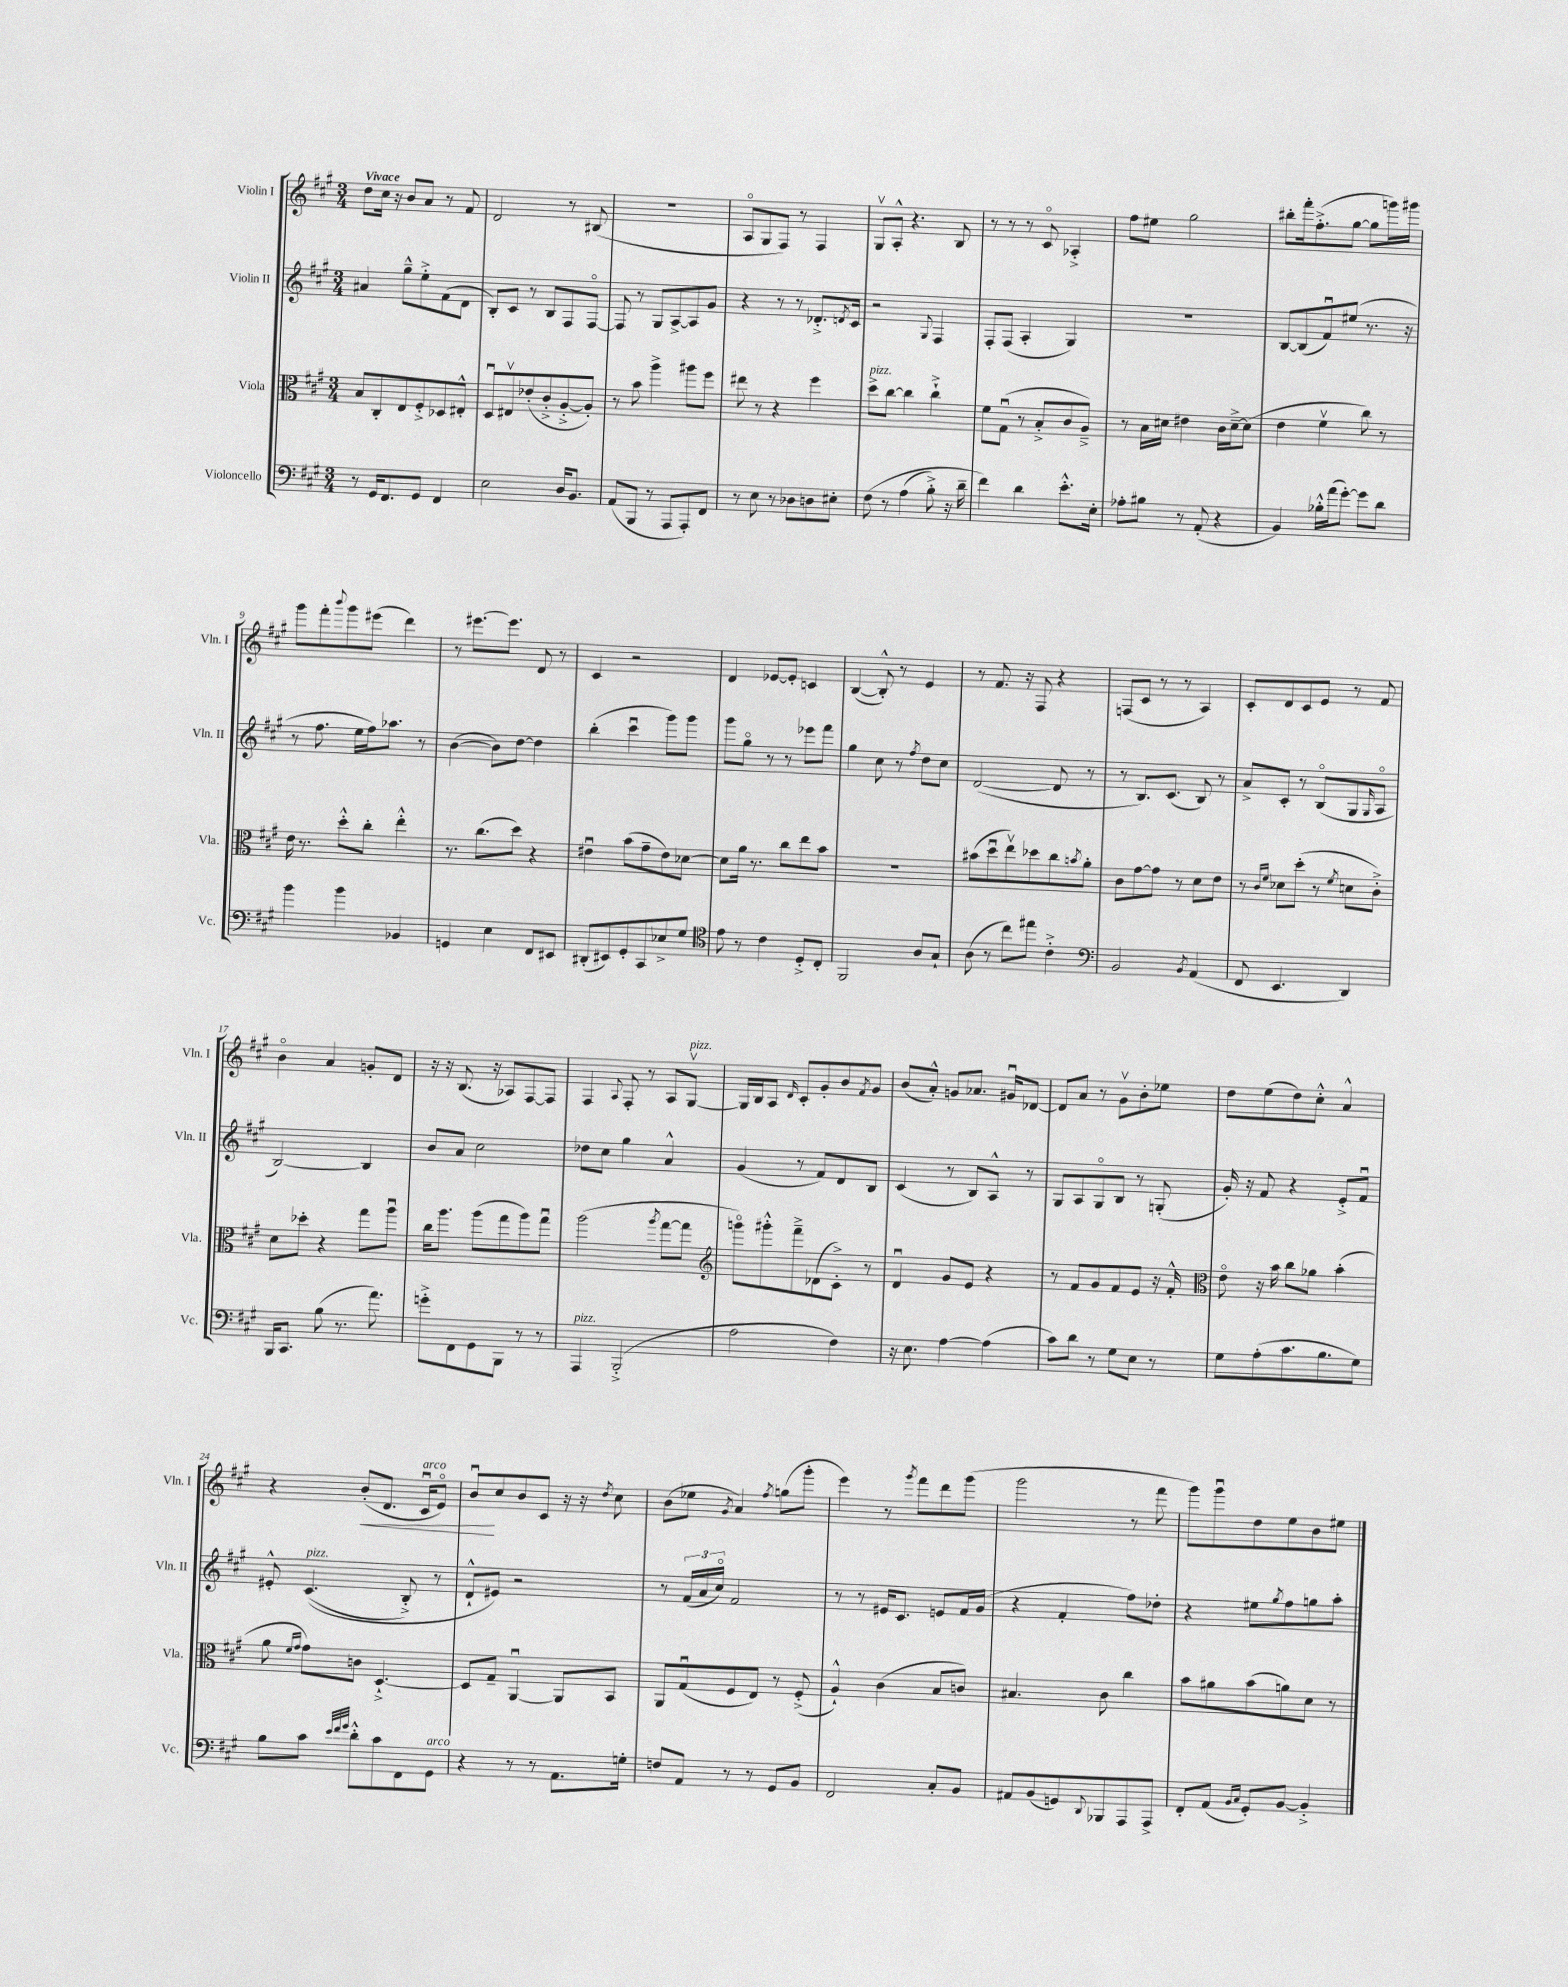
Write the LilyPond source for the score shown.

<<
\new StaffGroup <<
\new Staff = "s0" \with { instrumentName = "Violin I" shortInstrumentName = "Vln. I" } {
    \clef treble \key a \major \numericTimeSignature \time 3/4 \tempo "Vivace"
    d''8 cis''16 r16 b'8 a'8 r8 fis'8 |
    d'2 r8 bis8( |
    R2. |
    a8\flageolet gis8 fis8) r8 fis4 |
    gis8\upbow a8-.-^ r4. b8 |
    r8 r8 r8 cis'8\flageolet aes4-.-> |
    fis''8 eis''8 gis''2 |
    bis''8-. fis'''16-. fis''8.-.->( gis''8~ gis''8 g'''16) gis'''16 |
    gis'''8 fis'''8-. \appoggiatura { b'''8 } gis'''8 eis'''8( d'''4) |
    r8 eis'''8.~ eis'''8. d'8 r8 |
    cis'4 r2 |
    d'4 ees'8~ ees'8-. c'4 |
    b4~( b8-.-^) r8 e'4 |
    r8 fis'8. r16 fis8 r4 |
    f8( cis'8 r8 r8 a4) |
    cis'8-. d'8 cis'8 e'8 r8 fis'8 |
    b'4\flageolet a'4 g'8-. d'8 |
    r16 r16 b8.( r16 aes8) fis8~ fis8 |
    fis4 \appoggiatura { a8 } fis8-. r8 a8 gis8~\upbow^\markup { \italic "pizz." } |
    gis16 b16 a8 \grace { d'16 } cis'8-. gis'8-. b'8 \acciaccatura { fis'8 } gis'8 |
    b'8( a'8-.-^) g'8 aes'8. gis'16\downbow des'8~ |
    des'8 a'8 r8 gis'8\upbow b'8-. ees''8 |
    d''8 e''8( d''8) cis''8-.-^ a'4-^ |
    r4 b'8-.\<( d'8. cis'16\downbow^\markup { \italic "arco" } e'8\flageolet) |
    b'8\downbow\! cis''8 b'8 cis'8 r16 r16 \acciaccatura { d''8 } cis''8 |
    b'8( ees''8 \acciaccatura { gis'8 } a'4) \acciaccatura { fis''8 } g''8( gis'''8-. |
    e'''4) r8 \acciaccatura { gis'''8 } fis'''8 d'''8 gis'''8( |
    gis'''2 r8 fis'''8 |
    gis'''8) gis'''8\downbow d''8 e''8 b'8 eis''8 \bar "|." |
}
\new Staff = "s1" \with { instrumentName = "Violin II" shortInstrumentName = "Vln. II" } {
    \clef treble \key a \major \numericTimeSignature \time 3/4
    ais'4 gis''8---^ e''8-.-> fis'8( d'8 |
    b8-.) cis'8 r8 b8 fis8 fis8~\flageolet |
    fis8 r8 gis8 a8~-> a8 gis'8 |
    r4 r8 r8 des'8.-.-> \acciaccatura { d'8 } cis'16 |
    r2 \appoggiatura { gis8 } fis4 |
    fis8-. fis8( a4-. gis4) |
    R2. |
    b8~ b8( fis'8\downbow) eis''8( r8. r16 |
    r8 fis''8. e''16 fis''16) aes''8. r8 |
    b'4~( b'8) d''8~ d''4 |
    b''4-.( cis'''4\downbow gis'''8) gis'''8 |
    gis'''8 gis''8\flageolet r8 r8 ees'''8 fis'''8 |
    gis''4 cis''8 r8 \acciaccatura { fis''8 } d''8 cis''8 |
    d'2~( d'8 r8 |
    r8 b8.) cis'8.( b8) r8 |
    a'8-> cis'8-. r8 b8\flageolet( gis8 \grace { gis16 } a8\flageolet |
    b2~) b4 |
    b'8 a'8 cis''2 |
    des''8 cis''8 gis''4 a'4-^ |
    gis'4( r8 fis'8) d'8 b8 |
    cis'4( r8 b8) a8-^ r8 |
    gis8 a8 gis8\flageolet b8 r8 g8-.( |
    gis'16-.) r16 fis'8 r4 e'8-.-> fis'8\downbow |
    eis'8-.-^ cis'4.^\markup { \italic "pizz." }(\( b8-.->) r8 |
    d'8-!-^ eis'8\) r2 |
    r8 \tuplet 3/2 { fis'16( a'16 cis''16\flageolet) } fis'2 |
    r8 r8 eis'16 cis'8. e'8 fis'16 gis'16( |
    r4 fis'4-. fis''8) des''8-. |
    r4 eis''8 \acciaccatura { gis''8 } fis''8 g''8 a''8-. \bar "|." |
}
\new Staff = "s2" \with { instrumentName = "Viola" shortInstrumentName = "Vla." } {
    \clef alto \key a \major \numericTimeSignature \time 3/4
    b8 cis8-. e8 fis8-.-> des8 eis8-.-^ |
    d8\downbow eis8\upbow ees'8-.( cis'8-.-> a8~-.-> a8-.) |
    r8 b'8 a''4-> ais''8 fis''8 |
    eis''8 r8 r4 fis''4 |
    d''8->^\markup { \italic "pizz." } cis''8~ cis''4 cis''4-!-> |
    fis'8 gis8\downbow( r8 b8-.-> cis'8 a8--->) |
    r8 b16 dis'16 eis'4 cis'16 dis'16~---> dis'8( |
    e'4 fis'4\upbow cis''8) r8 |
    e'16 r8. d''8-.-^ cis''8-. e''4-.-^ |
    r8. cis''8.( d''8) r4 |
    eis'4\downbow b'8( gis'8-- eis'8) des'8~ |
    des'8 a'16 r8. cis''8 e''8 b'8 |
    R2. |
    bis'8( d''8\downbow e''8\upbow) des''8 cis''8 \acciaccatura { b'8 } a'8-. |
    cis'8 gis'8~ gis'8 r8 d'8 e'8 |
    r8 \grace { cis'16 fis'16 } des'8 d''8-.( r8 \acciaccatura { fis'8 } d'8 cis'8-.->) |
    d'8 des''8-. r4 gis''8 a''8\downbow |
    cis''16 a''8. a''8( gis''8 a''8) gis''8\downbow |
    a''2( \acciaccatura { a''8 } gis''8~ gis''8 |
    \clef treble g'''8\flageolet) gis'''8-.-^ fis'''8---> des'8( cis'8-.->) r8 |
    d'4\downbow gis'8 e'8 r4 |
    r8 fis'8 gis'8 fis'8 e'8 r16 fis'16-.-^ |
    \clef alto e'8\flageolet r16 b'16 cis''8 aes'8 b'4-.( |
    a'8 \grace { fis'16 gis'16 } gis'8) c'8 d4.~-!-> |
    d8 gis8-- a,4~\downbow a,8 b,8 |
    a,8 gis8\downbow( fis8 e8) r8 fis8-.->( |
    a4-!-^) cis'4( b8 c'8) |
    bis4. cis'8 cis''4 |
    b'8 ais'8 b'8( a'8) d'8 r8 \bar "|." |
}
\new Staff = "s3" \with { instrumentName = "Violoncello" shortInstrumentName = "Vc." } {
    \clef bass \key a \major \numericTimeSignature \time 3/4
    r8 gis,16 fis,8. gis,8 fis,4 |
    e2 d16 b,8. |
    a,8( b,,8 r8 a,,8 a,,8-.) fis,8 |
    r8 e8 r8 des8 d8 eis8-. |
    fis8\( r8 a4( b8-.->) r16 d'16-- |
    fis'4\) d'4 e'8.-.-^ e16-. |
    aes8-. bis8 r8 a,8-.( r4 |
    b,4) bes16-.-^ a'16( gis'8~-.) gis'8 d'8 |
    b'4 b'4 bes,4 |
    g,4 e4 fis,8 eis,8 |
    dis,8-.( eis,8) gis,8-. cis,8 ees8-> gis8 |
    \clef tenor e'8 r8 cis'4 d8-.-> cis8-. |
    fis,2 a8 gis8-! |
    a8( r8 cis''8) eis''8 cis'4-.-> |
    \clef bass b,2 \acciaccatura { b,8 } a,4( |
    fis,8 e,4. d,4) |
    b,,16 cis,8. b8( r8. a'8.) |
    g'8-.-> fis,8 gis,8 b,,8 r8 r8 |
    a,,4^\markup { \italic "pizz." } b,,2-.->( |
    a2 fis4) |
    r16 e8. a4~ a4( |
    cis'8) d'8 r8 gis8 e8 r8 |
    gis8 a8-.( cis'8. b8. gis8) |
    b8 cis'8 \grace { e'32 fis'32 gis'32 } d'8-.-^ cis'8 fis,8 gis,8^\markup { \italic "arco" } |
    r4 r8 r8 a,8. g16-. |
    f8 a,8 r8 r8 gis,8 b,8 |
    fis,2 cis8-. b,8 |
    ais,8 b,8( g,8) \appoggiatura { d,8 } bes,,8 a,,8 a,,8-> |
    fis,8-. a,8( \grace { b,16 cis16 } gis,8-.) b,8~ b,4-.-> \bar "|." |
}
>>
>>
